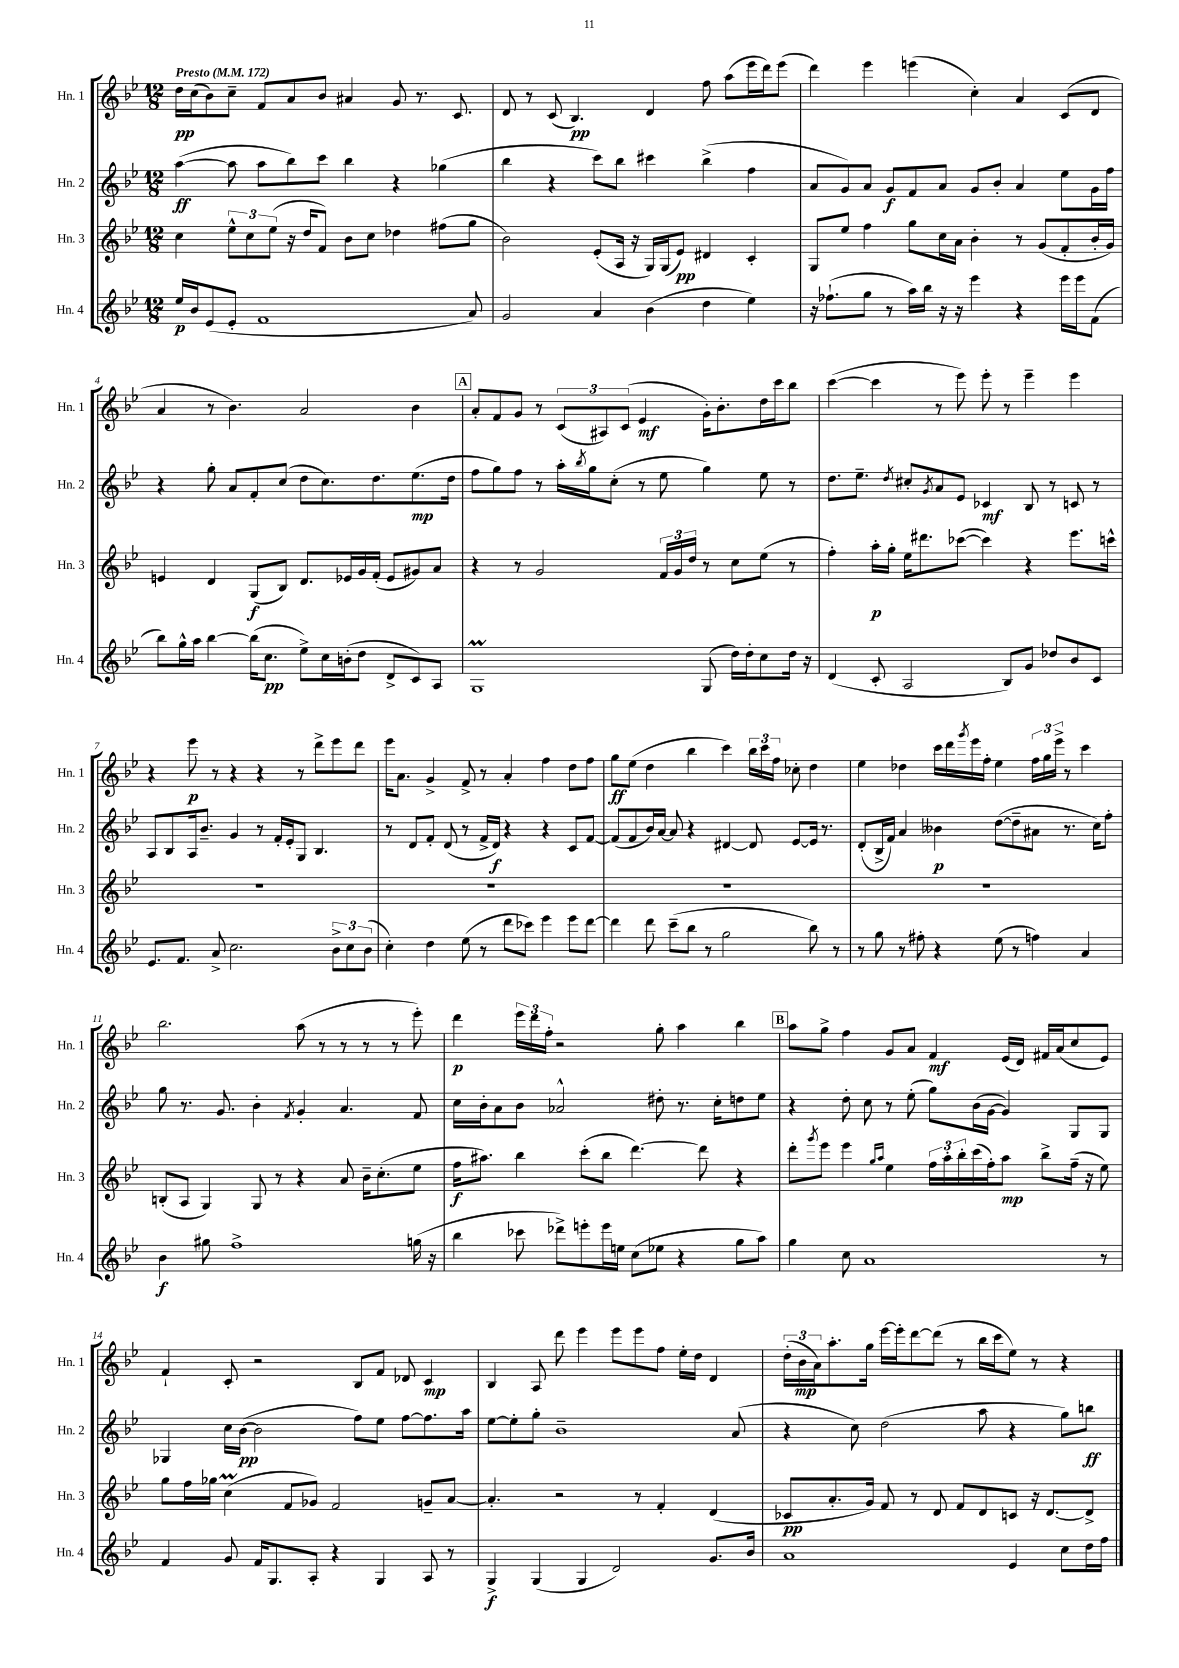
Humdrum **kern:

**kern	**dynam	**kern	**dynam	**kern	**dynam	**kern	**dynam
*part4	*part4	*part3	*part3	*part2	*part2	*part1	*part1
*staff4	*staff4	*staff3	*staff3	*staff2	*staff2	*staff1	*staff1
*I"Hn. 4	*	*I"Hn. 3	*	*I"Hn. 2	*	*I"Hn. 1	*
*I'Hn. 4	*	*I'Hn. 3	*	*I'Hn. 2	*	*I'Hn. 1	*
*clefG2	*	*clefG2	*	*clefG2	*	*clefG2	*
*k[b-e-]	*	*k[b-e-]	*	*k[b-e-]	*	*k[b-e-]	*
*M12/8	*	*M12/8	*	*M12/8	*	*M12/8	*
*MM172	*	*MM172	*	*MM172	*	*MM172	*
=1	=1	=1	=1	=1	=1	=1	=1
!	!	!	!	!	!	!LO:TX:a:B:t=Presto	!
16ee-/LL	p	4cc\	.	([4aa\	ff	16dd\LL	pp
16b-/J	.	.	.	.	.	(16cc\J	.
(8e-/	.	.	.	.	.	8b-\)	.
8e-'/J	.	12ee-^^\L	.	8aa\]	.	8cc~\J	.
.	.	12cc\	.	.	.	.	.
1f	.	.	.	8aa\L	.	8f/L	.
.	.	(12ee-\J	.	.	.	.	.
.	.	16r	.	8bb-\)	.	8a/	.
.	.	16dd/KL	.	.	.	.	.
.	.	8f/J)	.	8ccc\J	.	8b-/J	.
.	.	8b-\L	.	4bb-\	.	4a#X/	.
.	.	8cc\J	.	.	.	.	.
.	.	4dd-X\	.	4r	.	8g/	.
.	.	.	.	.	.	8.r	.
.	.	(8ff#X\L	.	(4gg-X\	.	.	.
.	.	.	.	.	.	8.c/	.
8a/)	.	8gg\J	.	.	.	.	.
=2	=2	=2	=2	=2	=2	=2	=2
2g/	.	2b-\)	.	4bb-\	.	8d/	.
.	.	.	.	.	.	8r	.
.	.	.	.	4r	.	(8c/	.
.	.	.	.	.	.	4.B-/)	pp
4a/	.	(8e-'/L	.	8ccc\L)	.	.	.
.	.	16A/Jk	.	8bb-\J	.	.	.
.	.	16r	.	.	.	.	.
(4b-\	.	16G/LL)	.	4ccc#X\	.	4d/	.
.	.	(16G/J	.	.	.	.	.
.	.	8e-/J)	pp	.	.	.	.
4dd\	.	4d#X/	.	(4bb-^\	.	8ff\	.
.	.	.	.	.	.	(8aa\L	.
4ee-\)	.	4c'/	.	4ff\	.	16eee-\L	.
.	.	.	.	.	.	16ddd\J)	.
.	.	.	.	.	.	(8eee-\J	.
=3	=3	=3	=3	=3	=3	=3	=3
16r	.	8G/L	.	8a/L	.	4ddd\)	.
(8.ff-X`\L	.	.	.	.	.	.	.
.	.	8ee-/J	.	8g/)	.	.	.
8gg\J	.	4ff\	.	8a/J	.	4eee-\	.
8r	.	.	.	8g/L	f	.	.
16aa\LL)	.	8gg\L	.	8f/	.	(4eeen\	.
16bb-\JJ	.	.	.	.	.	.	.
16r	.	16cc\L	.	8a/J	.	.	.
16r	.	16a\JJ	.	.	.	.	.
4eee-\	.	4b-'\	.	8g/L	.	4cc'\)	.
.	.	.	.	8b-'/J	.	.	.
4r	.	8r	.	4a/	.	4a/	.
.	.	(8g/L	.	.	.	.	.
16eee-\LL	.	8f'/	.	8ee-\L	.	(8c/L	.
16eee-\J	.	.	.	.	.	.	.
(8f\J	.	16b-'/L	.	16g\L	.	8d/J	.
.	.	16g/JJ)	.	16ff\JJ	.	.	.
!!LO:LB:g=z
=4	=4	=4	=4	=4	=4	=4	=4
8bb-\L)	.	4en/	.	4r	.	4a/	.
16gg^^\L	.	.	.	.	.	.	.
16aa\JJ	.	.	.	.	.	.	.
[4bb-\	.	4d/	.	8gg'\	.	8r	.
.	.	.	.	8a/L	.	4.b-\)	.
(16bb-\KL]	.	(8G/L	f	8f'/	.	.	.
8.cc\J	pp	.	.	.	.	.	.
.	.	8B-/J)	.	(8cc/J	.	.	.
8ee-^\L)	.	8.d/L	.	8dd\L	.	2a/	.
16cc\L	.	.	.	8.cc\)	.	.	.
(16bn'\J	.	16e-X/L	.	.	.	.	.
8dd\J	.	16g/	.	.	.	.	.
.	.	(16f'/JJ	.	8.dd\	.	.	.
8d^/L	.	8e-/L	.	.	.	.	.
8c/)	.	8g#X/)	.	(8.ee-\	mp	4b-\	.
8A/J	.	8a/J	.	.	.	.	.
.	.	.	.	16dd\Jk	.	.	.
!!LO:REH:place=s1:t=A
=5	=5	=5	=5	=5	=5	=5	=5
1GM	.	4r	.	8ff\L	.	8a'/L	.
.	.	.	.	8gg\)	.	8f/	.
.	.	8r	.	8ff\J	.	8g/J	.
.	.	2g/	.	8r	.	8r	.
.	.	.	.	16aa'\LL	.	(12c/L	.
.	.	.	.	8qbb-/	.	.	.
.	.	.	.	16gg\J	.	.	.
.	.	.	.	.	.	12A#X/)	.
.	.	.	.	(8cc'\J	.	.	.
.	.	.	.	.	.	(12c/J	.
.	.	.	.	8r	.	4e-/	mf
.	.	24f/LL	.	8ee-\	.	.	.
.	.	24g/	.	.	.	.	.
.	.	24dd/JJ	.	.	.	.	.
(8G/	.	8r	.	4gg\)	.	16g'\KL)	.
.	.	.	.	.	.	8.b-'\	.
16dd\LL)	.	8cc\L	.	.	.	.	.
16dd'\J	.	.	.	.	.	.	.
8cc\	.	(8ee-\J	.	8ee-\	.	16dd\L	.
.	.	.	.	.	.	16ccc\J	.
16dd\Jk	.	8r	.	8r	.	8bb-\J	.
16r	.	.	.	.	.	.	.
=6	=6	=6	=6	=6	=6	=6	=6
(4d/	.	4ff'\)	.	8.dd\L	.	([4ccc\	.
.	.	.	.	8.ee-~\J	.	.	.
8c'/	.	16aa'\LL	p	.	.	4ccc\]	.
.	.	16gg'\JJ	.	.	.	.	.
.	.	.	.	8qdd/	.	.	.
2A/	.	16ee-\KL	.	8cc#X'/L	.	.	.
.	.	8.ddd#X\	.	.	.	.	.
.	.	.	.	8qg/	.	.	.
.	.	.	.	8a/	.	8r	.
.	.	([8ccc-X\J	.	8e-/J	.	8eee-\)	.
.	.	4ccc-\])	.	4c-X/	mf	8eee-'\	.
8B-/L)	.	.	.	.	.	8r	.
8g/J	.	4r	.	8B-/	.	4eee-~\	.
8dd-X/L	.	.	.	8r	.	.	.
8b-/	.	8.eee-\L	.	8cn/	.	4eee-\	.
8c/J	.	.	.	8r	.	.	.
.	.	16cccn^^\Jk	.	.	.	.	.
!!LO:LB:g=z
=7	=7	=7	=7	=7	=7	=7	=7
8.e-/L	.	1.r	.	8A/L	.	4r	.
.	.	.	.	8B-/	.	.	.
8.f/J	.	.	.	.	.	.	.
.	.	.	.	16A/k	.	8eee-\	p
.	.	.	.	8.b-~/J	.	.	.
8a^/	.	.	.	.	.	8r	.
2.cc\	.	.	.	4g/	.	4r	.
.	.	.	.	8r	.	4r	.
.	.	.	.	16f'/LL	.	.	.
.	.	.	.	16e-'/J	.	.	.
.	.	.	.	8G/J	.	8r	.
.	.	.	.	4.B-/	.	8ddd^\L	.
12b-^\L	.	.	.	.	.	8eee-\	.
12cc\	.	.	.	.	.	.	.
.	.	.	.	.	.	8ddd\J	.
(12b-\J	.	.	.	.	.	.	.
=8	=8	=8	=8	=8	=8	=8	=8
4cc'\)	.	1.r	.	8r	.	16eee-\KL	.
.	.	.	.	.	.	8.a\J	.
.	.	.	.	8d/L	.	.	.
4dd\	.	.	.	8f'/J	.	4g^/	.
.	.	.	.	(8d/	.	.	.
(8ee-\	.	.	.	8r	.	8f^/	.
8r	.	.	.	16f^/LL	.	8r	.
.	.	.	.	16d/JJ)	f	.	.
8ddd\L	.	.	.	4r	.	4a'/	.
8ccc-X\J)	.	.	.	.	.	.	.
4eee-\	.	.	.	4r	.	4ff\	.
8eee-\L	.	.	.	8c/L	.	8dd\L	.
[8ddd\J	.	.	.	[8f/J	.	8ff\J	.
=9	=9	=9	=9	=9	=9	=9	=9
4ddd\]	.	1.r	.	(8f/L]	.	8gg\L	ff
.	.	.	.	8f/	.	(8ee-\J	.
8ddd\	.	.	.	16b-/L)	.	4dd\	.
.	.	.	.	[16a/JJ	.	.	.
(8ccc~\L	.	.	.	8a/]	.	.	.
8bb-\J	.	.	.	4r	.	4bb-\	.
8r	.	.	.	.	.	.	.
2gg\	.	.	.	[4d#X/	.	4ccc\)	.
.	.	.	.	8d#/]	.	24bb-\LL	.
.	.	.	.	.	.	24ccc\	.
.	.	.	.	.	.	24ff\JJ	.
.	.	.	.	[8e-/L	.	8cc-X'\	.
8bb-\)	.	.	.	16e-/Jk]	.	4dd\	.
.	.	.	.	8.r	.	.	.
8r	.	.	.	.	.	.	.
=10	=10	=10	=10	=10	=10	=10	=10
8r	.	1.r	.	(8d'/L	.	4ee-\	.
8gg\	.	.	.	16B-^/L	.	.	.
.	.	.	.	16f/JJ)	.	.	.
8r	.	.	.	4a/	.	4dd-X\	.
8ff#X'\	.	.	.	.	.	.	.
4r	.	.	.	4b--X\	p	16ccc\LL	.
.	.	.	.	.	.	16ddd\	.
.	.	.	.	.	.	8qggg/	.
.	.	.	.	.	.	16eee-\	.
.	.	.	.	.	.	16ff'\JJ	.
(8ee-\	.	.	.	([8dd\L	.	4ee-\	.
8r	.	.	.	8dd~\]	.	.	.
4ffn\)	.	.	.	8a#X\J	.	24ff\LL	.
.	.	.	.	.	.	24gg\	.
.	.	.	.	.	.	24eee-^\JJ	.
.	.	.	.	8.r	.	8r	.
4a/	.	.	.	.	.	4ccc\	.
.	.	.	.	16cc\KL)	.	.	.
.	.	.	.	8ff'\J	.	.	.
!!LO:LB:g=z
=11	=11	=11	=11	=11	=11	=11	=11
4b-\	f	(8Bn'/L	.	8gg\	.	2.bb-\	.
.	.	8A/J	.	8.r	.	.	.
8gg#X\	.	4G/)	.	.	.	.	.
.	.	.	.	8.g/	.	.	.
1ff^	.	.	.	.	.	.	.
.	.	8G/	.	4b-'\	.	.	.
.	.	8r	.	.	.	.	.
.	.	.	.	8qf/	.	.	.
.	.	4r	.	4g'/	.	(8aa\	.
.	.	.	.	.	.	8r	.
.	.	8a/	.	4.a/	.	8r	.
.	.	16b-~\KL	.	.	.	8r	.
.	.	(8.cc'\	.	.	.	.	.
.	.	.	.	.	.	8r	.
(16ggn\	.	8ee-\J	.	8f/	.	8eee-'\)	.
16r	.	.	.	.	.	.	.
=12	=12	=12	=12	=12	=12	=12	=12
4bb-\	.	16ff\KL	f	16cc\LL	.	4ddd\	p
.	.	8.aa#X\J)	.	16b-'\J	.	.	.
.	.	.	.	8a\	.	.	.
8ccc-X\	.	4bb-\	.	8b-\J	.	24eee-\LL	.
.	.	.	.	.	.	24ddd\	.
.	.	.	.	.	.	24ff'\JJ	.
8ddd-X^\L)	.	.	.	2a-X^^/	.	2r	.
8eeen'\	.	(8ccc'\L	.	.	.	.	.
16eee\L	.	8bb-\J	.	.	.	.	.
16een\JJ	.	.	.	.	.	.	.
(8cc\L	.	[4.ddd\)	.	.	.	.	.
8ee-X\J	.	.	.	8dd#X'\	.	8gg'\	.
4r	.	.	.	8.r	.	4aa\	.
.	.	8ddd\]	.	.	.	.	.
.	.	.	.	16cc'\KL	.	.	.
8gg\L	.	4r	.	8ddn\	.	4bb-\	.
8aa\J)	.	.	.	8ee-\J	.	.	.
!!LO:REH:place=s1:t=B
=13	=13	=13	=13	=13	=13	=13	=13
4gg\	.	8ddd'\L	.	4r	.	8aa\L	.
.	.	8qggg/	.	.	.	.	.
.	.	8eee-\J	.	.	.	8gg^\J	.
8cc\	.	4eee-\	.	8dd'\	.	4ff\	.
1a	.	.	.	8cc\	.	.	.
.	.	16qqgg/LL	.	.	.	.	.
.	.	16qqaa/JJ	.	.	.	.	.
.	.	4ee-\	.	8r	.	8g/L	.
.	.	.	.	(8ee-'\	.	8a/J	.
.	.	24ff\LL	.	8gg\L)	.	4f/	mf
.	.	24aa'\	.	.	.	.	.
.	.	24bb-'\	.	.	.	.	.
.	.	(16ccc\	.	(16b-\L	.	.	.
.	.	16ff'\J)	.	[16g\JJ	.	.	.
.	.	8aa\J	mp	4g/])	.	(16e-/LL	.
.	.	.	.	.	.	16d/JJ)	.
.	.	8bb-^\L	.	.	.	16f#X/LL	.
.	.	.	.	.	.	(16a/J	.
.	.	(16ff~\Jk	.	8G/L	.	8cc/	.
.	.	16r	.	.	.	.	.
8r	.	8ee-\)	.	8G/J	.	8e-/J)	.
!!LO:LB:g=z
=14	=14	=14	=14	=14	=14	=14	=14
4f/	.	8gg\L	.	4G-X/	.	4f`/	.
.	.	16ff\L	.	.	.	.	.
.	.	16gg-X\JJ	.	.	.	.	.
8g/	.	(4ccM\	.	16cc\LL	.	8c'/	.
.	.	.	.	([16b-\JJ	pp	.	.
16f/KL	.	.	.	2b-\]	.	2r	.
8.G/	.	.	.	.	.	.	.
.	.	8f/L	.	.	.	.	.
8A'/J	.	8g-X/J)	.	.	.	.	.
4r	.	2f/	.	.	.	.	.
.	.	.	.	8ff\L)	.	8B-/L	.
4G/	.	.	.	8ee-\J	.	8f/J	.
.	.	.	.	[8ff\L	.	8d-X/	.
8A/	.	8gn~/L	.	8.ff\]	.	4c/	mp
8r	.	[8a/J	.	.	.	.	.
.	.	.	.	16aa\Jk	.	.	.
=15	=15	=15	=15	=15	=15	=15	=15
4G^/	f	4.a'/]	.	[8ee-\L	.	4B-/	.
.	.	.	.	8ee-'\]	.	.	.
(4G/	.	.	.	8gg'\J	.	8A/	.
.	.	2r	.	1b-~	.	8ddd\	.
4G/	.	.	.	.	.	4eee-\	.
2d/)	.	.	.	.	.	8eee-\L	.
.	.	8r	.	.	.	8eee-\	.
.	.	4f'/	.	.	.	8ff\J	.
.	.	.	.	.	.	16ee-'\LL	.
.	.	.	.	.	.	16dd\JJ	.
8.g/L	.	(4d/	.	.	.	4d/	.
.	.	.	.	(8a/	.	.	.
16b-/Jk	.	.	.	.	.	.	.
=16	=16	=16	=16	=16	=16	=16	=16
1a	.	8c-X/L	pp	4r	.	(24dd'\LL	.
.	.	.	.	.	.	24b-\	mp
.	.	.	.	.	.	24a\J)	.
.	.	8.a'/	.	.	.	8.aa'\	.
.	.	.	.	8cc\)	.	.	.
.	.	16g/Jk)	.	.	.	16gg\Jk	.
.	.	8f/	.	(2dd\	.	[16eee-\LL	.
.	.	.	.	.	.	16eee-'\J]	.
.	.	8r	.	.	.	[8ddd\	.
.	.	8d/	.	.	.	(8ddd\J]	.
.	.	8f/L	.	.	.	8r	.
.	.	8d/	.	8aa\	.	16bb-\LL	.
.	.	.	.	.	.	16ccc\J	.
4e-/	.	8cn/J	.	4r	.	8ee-\J)	.
.	.	16r	.	.	.	8r	.
.	.	[8.d/L	.	.	.	.	.
8cc\L	.	.	.	8gg\L)	.	4r	.
16dd\L	.	8d^/J]	.	8bbn\J	ff	.	.
16ff\JJ	.	.	.	.	.	.	.
==	==	==	==	==	==	==	==
*-	*-	*-	*-	*-	*-	*-	*-
